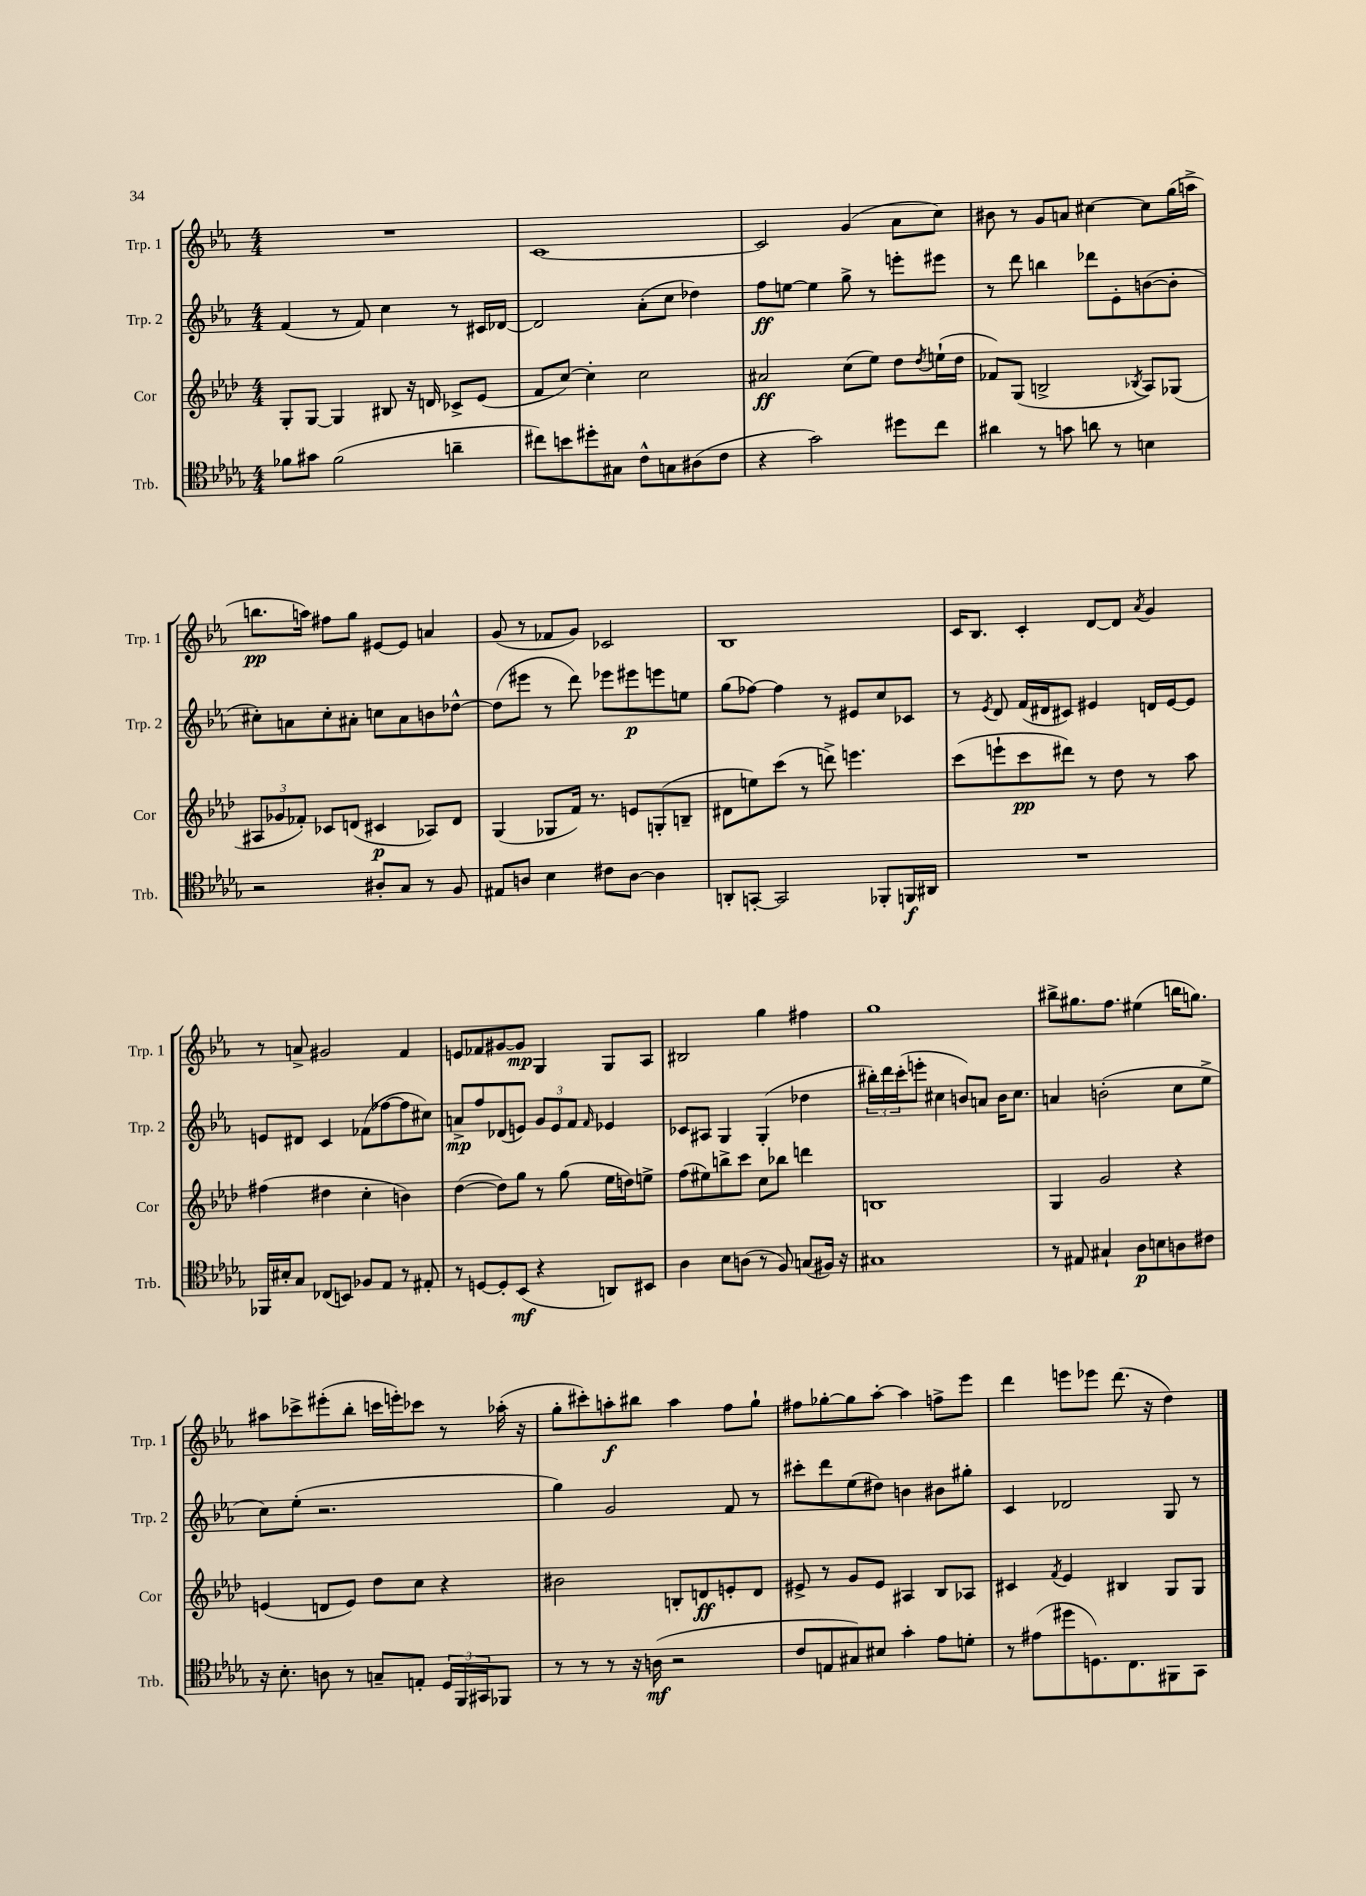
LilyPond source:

<<
\new StaffGroup <<
\new Staff = "s0" \with { instrumentName = "Trp. 1" shortInstrumentName = "Trp. 1" } {
    \clef treble \key ees \major \numericTimeSignature \time 4/4
    R1 |
    c'1~ |
    c'2 g'4( aes'8 c''8) |
    bis'8 r8 g'8 a'8 cis''4~ cis''8 g''16( a''16-> |
    b''8.\pp a''16) fis''8 g''8 eis'8~ eis'8 a'4 |
    g'8( r8 fes'8 g'8) ces'2 |
    bes1 |
    c'16 bes8. c'4-. d'8~ d'8 \acciaccatura { aes'8 } g'4 |
    r8 a'8-> gis'2 f'4 |
    e'8 fes'8 gis'8~ gis'8\mp g4 g8 aes8 |
    bis2 g''4 fis''4 |
    g''1 |
    bis''8-> gis''8. f''8. eis''4( b''16 g''8.) |
    ais''8 ces'''8-> eis'''8-.( bes''8-. c'''16 e'''16-.) ces'''8 r8 aes''16-.( r16 |
    g''8-. cis'''8-.) a''8-.\f bis''8 a''4 f''8 g''8-! |
    fis''8 ges''8~-. ges''8 aes''8~-. aes''4 f''8-> ees'''8 |
    d'''4 e'''8 ees'''8 d'''8.( r16 d''4) \bar "|." |
}
\new Staff = "s1" \with { instrumentName = "Trp. 2" shortInstrumentName = "Trp. 2" } {
    \clef treble \key ees \major \numericTimeSignature \time 4/4
    f'4( r8 f'8) c''4 r8 cis'16 des'16~ |
    des'2 aes'8-.( c''8 des''4) |
    f''8\ff e''8~ e''4 g''8-> r8 e'''8-. eis'''8 |
    r8 d'''8 b''4 des'''8 ees'8-. b'8~( b'8-. |
    cis''8-.) a'8 cis''8-. ais'8-. c''8 ais'8 b'8 des''8~-^ |
    des''8( eis'''8 r8 d'''8) ees'''8 eis'''8\p e'''8 e''8 |
    g''8( fes''8~) fes''4 r8 eis'8 c''8 ces'8 |
    r8 \acciaccatura { ees'8 } d'8 f'16( dis'16 cis'8) eis'4 d'16 eis'16~ eis'8 |
    e'8 dis'8 c'4 fes'8( fes''8~ fes''8 cis''8) |
    a'8->\mp f''8 des'8( e'8) \tuplet 3/2 { g'8 e'8 f'8 } \grace { f'16 } ees'4 |
    ces'8 ais8 g4 g4-.( des''4 |
    \tuplet 3/2 { bis''16-.) d'''16 c'''16-.( } e'''8-. cis''4 b'8) a'8 b'16 cis''8. |
    a'4 b'2-.( c''8 ees''8-> |
    c''8) ees''8-.( r2. |
    g''4) g'2 f'8 r8 |
    cis'''8-. d'''8 ees''8( dis''8) b'4 bis'8 gis''8-. |
    c'4 des'2 g8 r8 \bar "|." |
}
\new Staff = "s2" \with { instrumentName = "Cor" shortInstrumentName = "Cor" } {
    \clef treble \key aes \major \numericTimeSignature \time 4/4
    g8-. g8~ g4 bis8 r16 d'16 ces'8-> ees'8( |
    f'8 c''8~) c''4-. c''2 |
    ais'2\ff c''8( ees''8) des''8 \acciaccatura { des''8 } e''16-!( des''16 |
    fes'8) g8( b2-> \acciaccatura { bes8 } aes8) ges8( |
    \tuplet 3/2 { ais8 ges'8 fes'8-.) } ces'8 d'8( cis'4\p aes8) d'8 |
    g4( ges8 f'16) r8. e'8 g8-.( b8-- |
    dis'8 e''8) c'''8( r8 d'''8->) e'''4. |
    c'''8( e'''8-! c'''8\pp dis'''8) r8 des''8 r8 aes''8 |
    fis''4( dis''4 c''4-. b'4) |
    des''4~( des''8) g''8 r8 g''8( ees''16 d''16) e''8-> |
    f''8( eis''8) b''8-> c'''8 c''8 bes''8 d'''4 |
    b1 |
    g4 g'2 r4 |
    e'4( d'8 e'8) des''8 c''8 r4 |
    bis'2 b8-. d'8\ff e'8-. d'8 |
    eis'8-> r8 g'8 eis'8 ais4 bes8 aes8 |
    cis'4 \acciaccatura { f'8 } ees'4 bis4 g8 g8 \bar "|." |
}
\new Staff = "s3" \with { instrumentName = "Trb." shortInstrumentName = "Trb." } {
    \clef tenor \key des \major \numericTimeSignature \time 4/4
    fes'8 gis'8 fes'2( a'4-- |
    cis''8) b'8 dis''8-. gis8 c'8-^ g8 ais8( c'8 |
    r4 ges'2) dis''8 c''8 |
    ais'4 r8 g'8 a'8 r8 b4 |
    r2 ais8-. ges8 r8 f8 |
    eis8 a8 bes4 cis'8 a8~ a4 |
    a,8-. g,8~-. g,2 fes,8-. f,16\f ais,16 |
    R1 |
    fes,16 bis16-. ges8 ces8( b,8) fes8 ees8 r8 eis8-. |
    r8 d8~ d8-. bes,8\mf( r4 a,8) bis,8 |
    aes4 bes8 a8( r8 f8) g8( fis16) r16 |
    gis1 |
    r8 eis8 gis4-! aes8\p b8 a8 cis'8 |
    r16 bes8.-. a8 r8 g8-- e8-. \tuplet 3/2 { des16 f,16 gis,16 } fes,8 |
    r8 r8 r8 r16 a16\mf( r2 |
    c'8 e8 gis8) bis8 ges'4-. ees'8 d'8-. |
    r8 eis'8( dis''8 d8.) c8. fis,8 ges,8 \bar "|." |
}
>>
>>
\layout { \context { \Score \remove "Bar_number_engraver" } }
